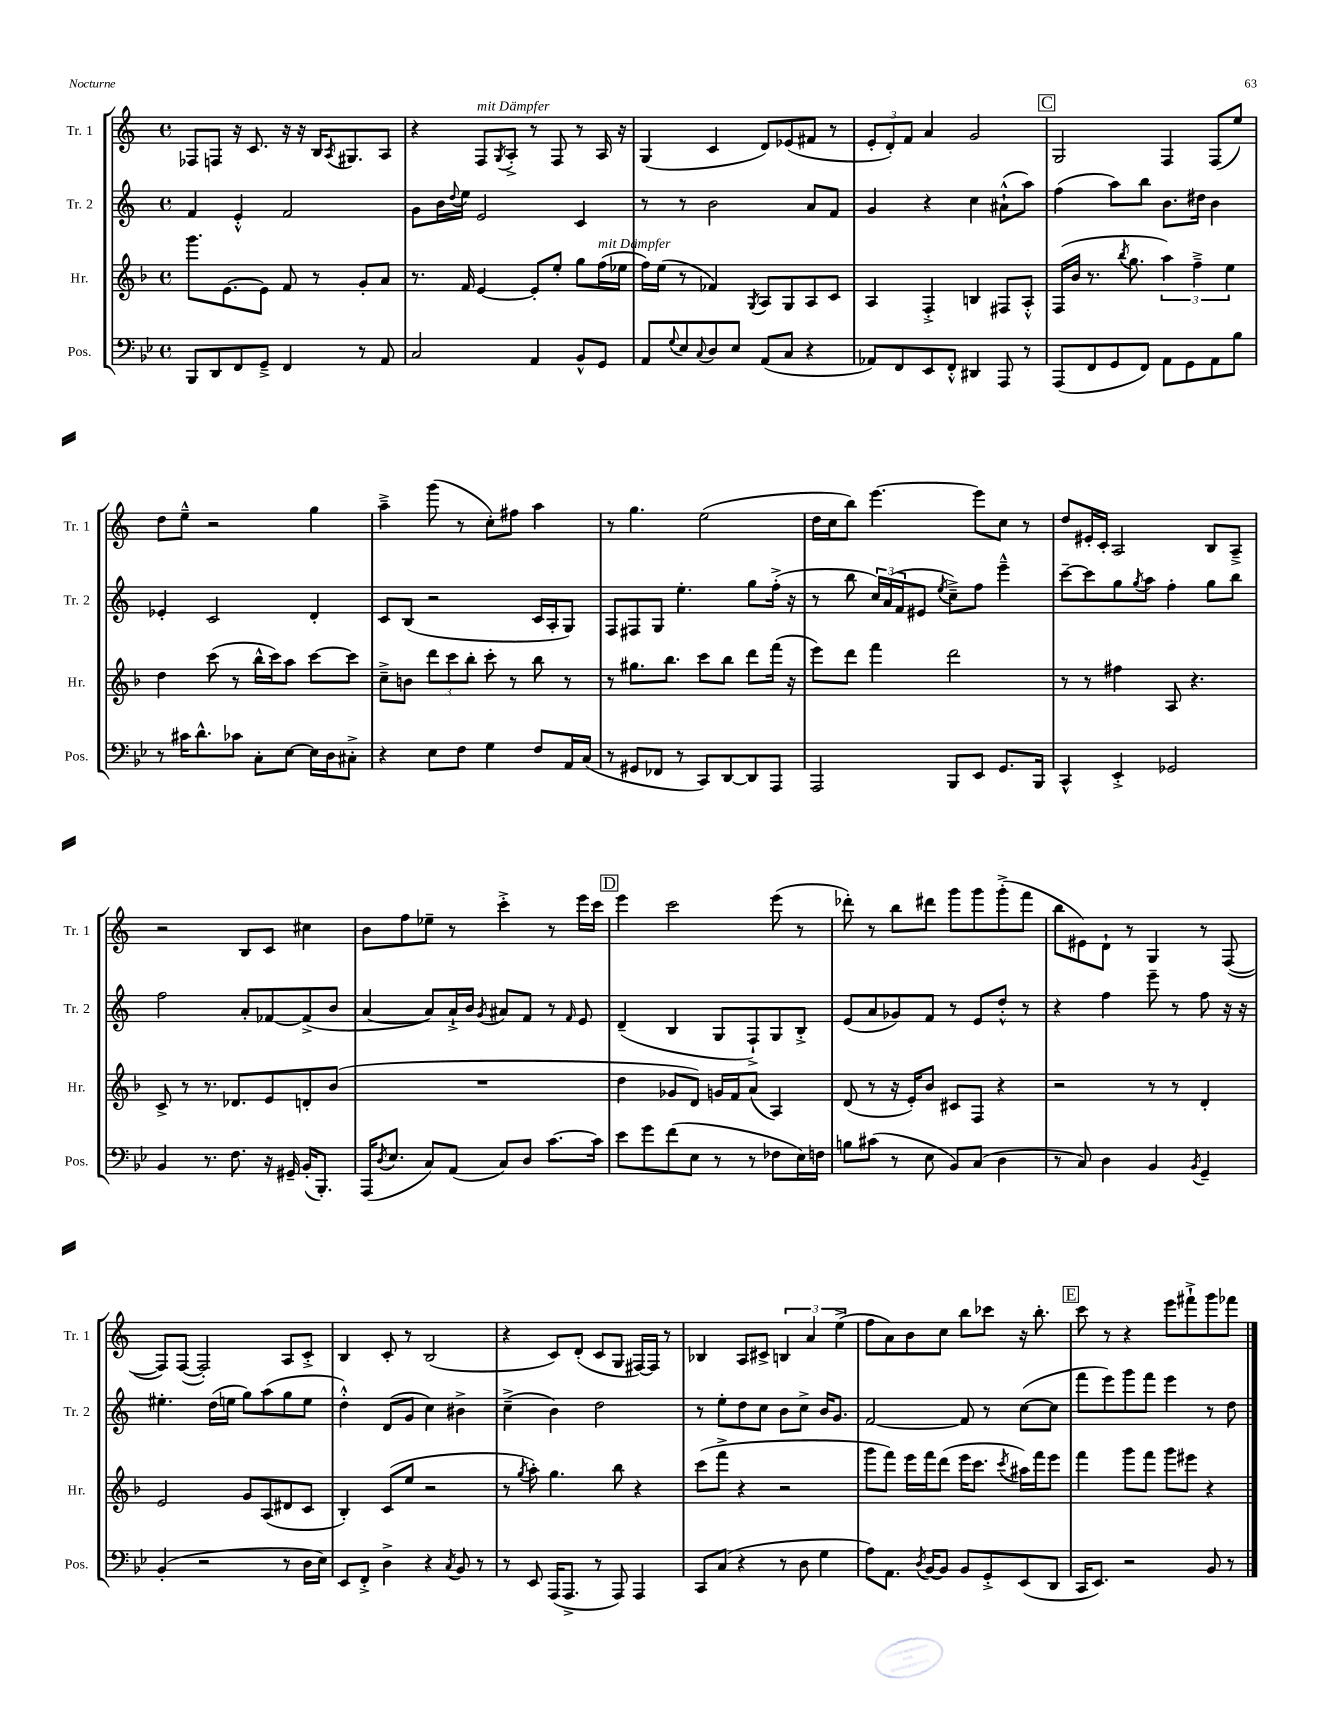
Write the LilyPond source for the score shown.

<<
\new StaffGroup <<
\new Staff = "s0" \with { instrumentName = "Tr. 1" shortInstrumentName = "Tr. 1" } {
    \clef treble \key c \major \defaultTimeSignature \time 4/4
    fes8 f8 r16 c'8. r16 r16 b16 \acciaccatura { a8 } gis8. a8 |
    r4 f8^\markup { \italic "mit Dämpfer" } \acciaccatura { g8 } a8-.-> r8 f8 r8 a16 r16 |
    g4( c'4 d'8) ees'8( fis'8 r8 |
    \tuplet 3/2 { e'8-. d'8-.) f'8 } a'4 g'2 |
    \mark \markup { \box "C" } g2 f4 f8( e''8) |
    d''8 e''8---^ r2 g''4 |
    a''4---> g'''8( r8 c''8-.) fis''8 a''4 |
    r8 g''4. e''2( |
    d''16 c''16 b''8) e'''4.~ e'''8 c''8 r8 |
    d''8 eis'16-. c'16-. a2 b8 a8---> |
    r2 b8 c'8 cis''4 |
    b'8 f''8 ees''8-- r8 c'''4-.-> r8 e'''16 c'''16 |
    \mark \markup { \box "D" } e'''4 c'''2 e'''8( r8 |
    des'''8-.) r8 b''8 dis'''8 g'''8 g'''8 g'''8-.->( f'''8 |
    b''8 eis'8) d'8-! r8 g4 r8 f8~( |
    f8) f8~( f2-.) a8 c'8-.-> |
    b4 c'8-. r8 b2( |
    r4 c'8) d'8-.( c'8 g8 fis16~) fis16 r8 |
    bes4 a8 cis'8-> \tuplet 3/2 { b4 a'4 e''4->( } |
    f''8 a'8) b'8 c''8 b''8 ces'''8 r16 b''8.-. |
    \mark \markup { \box "E" } c'''8 r8 r4 e'''8 fis'''8-!-> g'''8 fes'''8 \bar "|." |
}
\new Staff = "s1" \with { instrumentName = "Tr. 2" shortInstrumentName = "Tr. 2" } {
    \clef treble \key c \major \defaultTimeSignature \time 4/4
    f'4 e'4-.-^ f'2 |
    g'8 b'16 \appoggiatura { d''8 } e''16 e'2 c'4 |
    r8 r8 b'2 a'8 f'8 |
    g'4 r4 c''4 ais'8-!-^( a''8) |
    \mark \markup { \box "C" } f''4( a''8) b''8 b'8. dis''16 b'4 |
    ees'4-. c'2 d'4-. |
    c'8 b8( r2 c'16 a16-. g8) |
    f8 fis8 g8 e''4.-. g''8 f''16-.->( r16 |
    r8 b''8 \tuplet 3/2 { c''16) a'16( f'16 } eis'8 \acciaccatura { e''8 } c''8--->) f''8 e'''4---^ |
    c'''8~-- c'''8 g''8 \acciaccatura { g''8 } a''8 f''4-. g''8 b''8 |
    f''2 a'8-. fes'8~ fes'8->( b'8 |
    a'4~ a'8) a'16-!-> b'16 \acciaccatura { g'8 } ais'8 f'8 r8 \grace { f'16 } e'8 |
    \mark \markup { \box "D" } d'4--( b4 g8 f8-!->) g8 b8-.-> |
    e'8( a'8 ges'8) f'8 r8 e'8 d''8-.-^ r8 |
    r4 f''4 e'''8-- r8 f''8 r16 r16 |
    eis''4.-. d''16( e''16 g''8) a''8( g''8 e''8 |
    d''4-.-^) d'8( g'8 c''4) bis'4-> |
    c''4--->( b'4) d''2 |
    r8 e''8-. d''8 c''8 b'8 c''8-> b'16 g'8. |
    f'2~ f'8 r8 c''8~( c''8 |
    \mark \markup { \box "E" } f'''8 e'''8) g'''8 f'''8 e'''4 r8 d''8 \bar "|." |
}
\new Staff = "s2" \with { instrumentName = "Hr." shortInstrumentName = "Hr." } {
    \clef treble \key f \major \defaultTimeSignature \time 4/4
    g'''8. e'8.~ e'8 f'8 r8 g'8-. a'8 |
    r8. f'16 e'4~ e'8-. e''8-. g''8 f''16^\markup { \italic "mit Dämpfer" }( ees''16 |
    f''16) e''16( r8 fes'4) \acciaccatura { g8 } a8 g8 a8 c'8 |
    a4 f4-.-> b4 fis8 a8-.-^ |
    \mark \markup { \box "C" } f16( bes'16 r8. \acciaccatura { bes''8 } g''8. \tuplet 3/2 { a''4) f''4---> e''4 } |
    d''4 c'''8( r8 bes''16-^ c'''16) a''8 c'''8~ c'''8 |
    c''8---> b'8 \tuplet 3/2 { d'''8 c'''8 bes''8-. } c'''8-. r8 bes''8 r8 |
    r8 gis''8. bes''8. c'''8 bes''8 d'''8 f'''16( r16 |
    e'''8) d'''8 f'''4 d'''2 |
    r8 r8 fis''4 a8 r4. |
    c'8-> r8 r8. des'8. e'8 d'8-. bes'8( |
    R1 |
    \mark \markup { \box "D" } d''4 ges'8 d'8) g'16 f'16 a'8( a4) |
    d'8( r8 r16 e'16-.) bes'8 cis'8 f8 r4 |
    r2 r8 r8 d'4-. |
    e'2 g'8 a8( dis'8 c'8 |
    bes4-.) c'8( e''8 r2 |
    r8 \acciaccatura { g''8 } a''8-.) g''4. bes''8 r4 |
    c'''8( f'''8-> r4 r2 |
    g'''8 f'''8) e'''16 f'''16 d'''8( e'''16 c'''8. \acciaccatura { c'''8 } ais''16) f'''16 e'''8 |
    \mark \markup { \box "E" } f'''4 g'''8 f'''8 g'''8 eis'''8 r4 \bar "|." |
}
\new Staff = "s3" \with { instrumentName = "Pos." shortInstrumentName = "Pos." } {
    \clef bass \key bes \major \defaultTimeSignature \time 4/4
    bes,,8 d,8 f,8 g,8---> f,4 r8 a,8 |
    c2 a,4 bes,8-^ g,8 |
    a,8 \appoggiatura { g8 } ees8 \appoggiatura { c8 } d8 ees8 a,8( c8 r4 |
    aes,8) f,8 ees,8 f,8-.-^ dis,4 a,,8 r8 |
    \mark \markup { \box "C" } a,,8( f,8 g,8 f,8) a,8 g,8 a,8 bes8 |
    r8 cis'16 d'8.-^ ces'8 c8-. ees8~ ees16 d16 cis8-.-> |
    r4 ees8 f8 g4 f8 a,16 c16( |
    r8 gis,8 fes,8 r8 c,8) d,8~ d,8 a,,8 |
    a,,2 bes,,8 ees,8 g,8. bes,,16 |
    c,4-^ ees,4-.-> ges,2 |
    bes,4 r8. f8. r16 gis,16-- bes,16-.( bes,,8.-.) |
    a,,16( \acciaccatura { d8 } ees8. c8) a,8( c8) d8 c'8.~ c'16 |
    \mark \markup { \box "D" } ees'8 g'8 f'8( ees8 r8 r8 fes8 ees16) f16 |
    b8 cis'8( r8 ees8 bes,8) c8( d4 |
    r8 c8) d4 bes,4 \acciaccatura { bes,8 } g,4-- |
    bes,4-.( r2 r8 d16 ees16) |
    ees,8 f,8-.-> d4-> r4 \acciaccatura { c8 } bes,8 r8 |
    r8 ees,8 a,,16( a,,8.-> r8 a,,8) a,,4 |
    c,8 c8( r4 r8 d8 g4 |
    a8) a,8. \acciaccatura { d8 } bes,16~ bes,8 bes,8 g,8-.-> ees,8( d,8 |
    \mark \markup { \box "E" } c,16 ees,8.) r2 bes,8 r8 \bar "|." |
}
>>
>>
\layout { \context { \Score \remove "Bar_number_engraver" } }
